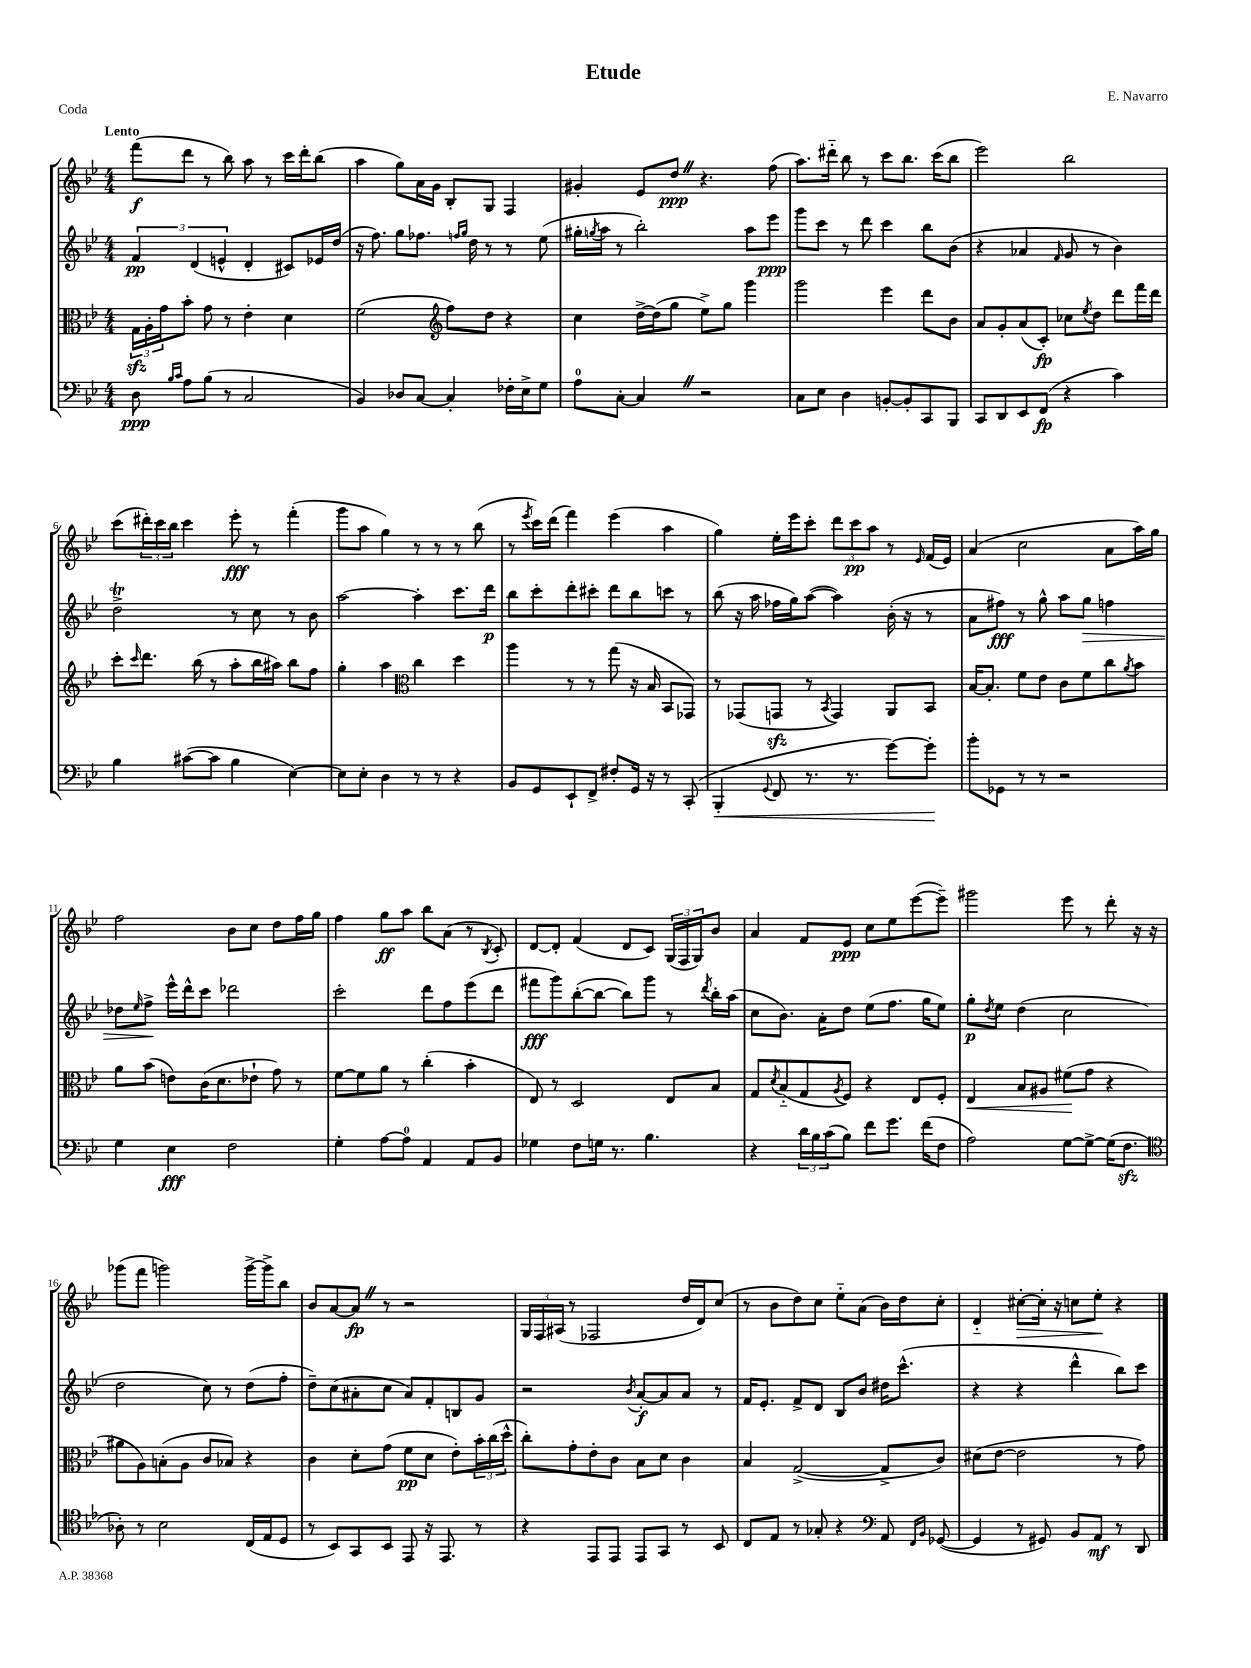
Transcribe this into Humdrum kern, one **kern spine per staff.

**kern	**dynam	**kern	**dynam	**kern	**dynam	**kern	**dynam
*part4	*part4	*part3	*part3	*part2	*part2	*part1	*part1
*staff4	*staff4	*staff3	*staff3	*staff2	*staff2	*staff1	*staff1
*clefF4	*	*clefC3	*	*clefG2	*	*clefG2	*
*k[b-e-]	*	*k[b-e-]	*	*k[b-e-]	*	*k[b-e-]	*
*M4/4	*	*M4/4	*	*M4/4	*	*M4/4	*
=1	=1	=1	=1	=1	=1	=1	=1
!	!	!	!	!	!	!LO:TX:a:B:t=Lento	!
8D\	ppp	24Gzz\LL	.	6f/	pp	(8fff\L	f
.	.	24A'\	.	.	.	.	.
.	.	24g\J	.	.	.	.	.
16qqB-/LL	.	.	.	.	.	.	.
16qqc/JJ	.	.	.	.	.	.	.
8A\L	.	8b-'\J	.	.	.	8ddd\J	.
.	.	.	.	(6d/	.	.	.
(8B-\J	.	8g\	.	.	.	8r	.
.	.	.	.	6en^^/	.	.	.
8r	.	8r	.	.	.	8bb-\)	.
2C/	.	4e-'\	.	4d'/	.	8aa\	.
.	.	.	.	.	.	8r	.
.	.	4d\	.	8c#X/L)	.	16ccc\LL	.
.	.	.	.	.	.	16ddd'\J	.
.	.	.	.	16e-X/L	.	(8bb-\J	.
.	.	.	.	(16dd/JJ	.	.	.
=2	=2	=2	=2	=2	=2	=2	=2
4BB-/)	.	(2f\	.	16r	.	4aa\	.
.	.	.	.	8.ff\)	.	.	.
8D-X/L	.	.	.	8gg\L	.	8gg\L)	.
[8C/J	.	.	.	8.ff-X\J	.	16a\L	.
.	.	.	.	.	.	16g\JJ	.
*	*	*clefG2	*	*	*	*	*
4C'/]	.	8ff\L)	.	.	.	8B-'/L	.
.	.	.	.	16qqffn/LL	.	.	.
.	.	.	.	16qqgg/JJ	.	.	.
.	.	.	.	16dd\	.	.	.
.	.	8dd\J	.	8r	.	8G/J	.
16F-X'\LL	.	4r	.	8r	.	4F/	.
16E-^\J	.	.	.	.	.	.	.
8G\J	.	.	.	(8ee-\	.	.	.
=3	=3	=3	=3	=3	=3	=3	=3
8A\L	.	4cc\	.	16gg#X'\LL	.	4g#X'/	.
.	.	.	.	8qggn/	.	.	.
.	.	.	.	16aa\JJ	.	.	.
[8C'\J	.	.	.	8r	.	.	.
4CZ/]	.	[16dd^\LL	.	2bb-'\)	.	8e-/L	.
.	.	(16dd\J]	.	.	.	.	.
.	.	8gg\J	.	.	.	8ddZ/J	ppp
2r	.	8ee-^\L)	.	.	.	4.r	.
.	.	8gg\J	.	.	.	.	.
.	.	4ggg\	.	8aa\L	.	.	.
.	.	.	.	8eee-\J	ppp	(8ff\	.
=4	=4	=4	=4	=4	=4	=4	=4
8C\L	.	2ggg\	.	8ggg\L	.	8.aa\L)	.
8E-\J	.	.	.	8ccc\J	.	.	.
.	.	.	.	.	.	16ddd#X\Jk	.
4D\	.	.	.	8r	.	8bb-\	.
.	.	.	.	8ddd\	.	8r	.
[8BBn'/L	.	4eee-\	.	4ccc\	.	8ccc\L	.
8BB'/]	.	.	.	.	.	8.bb-\J	.
8CC/	.	8ddd\L	.	8bb-\L	.	.	.
.	.	.	.	.	.	(16ccc\KL	.
8BBB-/J	.	8b-\J	.	(8b-\J	.	8bb-\J	.
=5	=5	=5	=5	=5	=5	=5	=5
8CC/L	.	8a/L	.	4r	.	2eee-\)	.
8DD/	.	8g'/	.	.	.	.	.
8EE-/	.	(8a/	.	4a-X/	.	.	.
(8FF/J	fp	8c'/J)	fp	.	.	.	.
.	.	.	.	16qqf/	.	.	.
4r	.	8cc-X\L	.	8g/	.	2bb-\	.
.	.	8qee-/	.	.	.	.	.
.	.	8dd\J	.	8r	.	.	.
4c\)	.	8ddd\L	.	4b-\)	.	.	.
.	.	16fff\L	.	.	.	.	.
.	.	16ddd\JJ	.	.	.	.	.
!!LO:LB:g=z
=6	=6	=6	=6	=6	=6	=6	=6
4B-\	.	8ccc'\L	.	2ddt^\	.	(8ccc\L	.
.	.	16qqccc/	.	.	.	.	.
.	.	8.ddd\J	.	.	.	24ddd#X'\L)	.
.	.	.	.	.	.	24ccc\	.
.	.	.	.	.	.	24bb-\JJ	.
([8c#X\L	.	.	.	.	.	4ccc\	.
.	.	(16bb-\	.	.	.	.	.
8c#\J]	.	8r	.	.	.	.	.
4B-\	.	8aa'\L	.	8r	.	8eee-'\	fff
.	.	16bb-\L	.	8cc\	.	8r	.
.	.	16aa#X\JJ)	.	.	.	.	.
[4E-\)	.	8bb-\L	.	8r	.	(4fff'\	.
.	.	8ff\J	.	8b-\	.	.	.
=7	=7	=7	=7	=7	=7	=7	=7
8E-\L]	.	4gg'\	.	[2aa\	.	8ggg\L	.
8E-'\J	.	.	.	.	.	8aa\J	.
4D\	.	4aa\	.	.	.	4gg\)	.
*	*	*clefC3	*	*	*	*	*
8r	.	4cc\	.	4aa'\]	.	8r	.
8r	.	.	.	.	.	8r	.
4r	.	4dd\	.	8.ccc\L	.	8r	.
.	.	.	.	.	.	(8bb-\	.
.	.	.	.	16ddd\Jk	p	.	.
=8	=8	=8	=8	=8	=8	=8	=8
8BB-/L	.	4aa\	.	8bb-\L	.	8r	.
.	.	.	.	.	.	8qeee-/	.
8GG/	.	.	.	8ccc'\	.	16ccc\LL)	.
.	.	.	.	.	.	(16ddd\JJ	.
8EE-`/	.	8r	.	8ddd'\	.	4fff\)	.
8FF^/J	.	8r	.	8ccc#X'\J	.	.	.
8F#X'/L	.	(8gg\	.	8ddd\L	.	(4eee-\	.
16GG/Jk	.	16r	.	8bb-\	.	.	.
16r	.	16B-/	.	.	.	.	.
8r	.	8BB-/L	.	8cccn\J	.	4aa\	.
(8CC'/	.	8GG-X/J)	.	8r	.	.	.
=9	=9	=9	=9	=9	=9	=9	=9
!	!LO:HP:b	!	!	!	!	!	!
4BBB-'/	<	8r	.	(8bb-\	.	4gg\)	.
.	.	(8GG-X/L	.	16r	.	.	.
.	.	.	.	16aa\	.	.	.
8qqGG/	.	.	.	.	.	.	.
8FF/	.	8GGnzz/J	.	16ff-X\LL	.	16ee-'\LL	.
.	.	.	.	16gg\J)	.	16eee-\J	.
8.r	.	8r	.	([8aa\J	.	8ccc'\J	.
.	.	8qBB-/	.	.	.	.	.
.	.	4GG/)	.	4aa\])	.	12ddd\L	.
8.r	.	.	.	.	.	.	.
.	.	.	.	.	.	12ccc\	pp
.	.	.	.	.	.	12aa\J	.
[8g\L)	.	8AA/L	.	(16b-'\	.	8r	.
.	.	.	.	16r	.	.	.
.	.	.	.	.	.	16qqe-/	.
8g'\J]	.	8BB-/J	.	8r	.	(16f/LL	.
.	.	.	.	.	.	16e-/JJ)	.
.	[	.	.	.	.	.	.
=10	=10	=10	=10	=10	=10	=10	=10
8b-'\L	.	[16B-/KL	.	8a\L	.	(4a/	.
.	.	8.B-'/J]	.	.	.	.	.
8GG-X\J	.	.	.	8ff#X\J)	fff	.	.
8r	.	8f\L	.	8r	.	2cc\	.
8r	.	8e-\J	.	8gg^^\	.	.	.
2r	.	8c\L	.	8aa\L	.	.	.
!	!	!	!	!	!LO:HP:b	!	!
.	.	8f\	.	8gg\J	>	.	.
.	.	8cc\	.	4ffn\	.	8a\L	.
.	.	8qa/	.	.	.	.	.
.	.	8b-\J	.	.	.	16aa\L)	.
.	.	.	.	.	.	16gg\JJ	.
!!LO:LB:g=z
=11	=11	=11	=11	=11	=11	=11	=11
4G\	.	8a\L	.	8dd-X\L	.	2ff\	.
.	.	.	.	16qqee-/	.	.	.
.	.	(8b-\J	.	8ff^\J	.	.	.
4E-\	fff	8en\L)	.	16eee-^^\LL	]	.	.
.	.	.	.	16ddd^^\J	.	.	.
.	.	(16c\K	.	8ccc\J	.	.	.
.	.	8.d\	.	.	.	.	.
2F\	.	.	.	2ddd-X\	.	8b-\L	.
.	.	8e-X`\J	.	.	.	8cc\J	.
.	.	8g\)	.	.	.	8dd\L	.
.	.	8r	.	.	.	16ff\L	.
.	.	.	.	.	.	16gg\JJ	.
=12	=12	=12	=12	=12	=12	=12	=12
4G'\	.	[8f\L	.	2ccc'\	.	4ff\	.
.	.	8f\]	.	.	.	.	.
[8A\L	.	8a\J	.	.	.	8gg\L	ff
8A\J]	.	8r	.	.	.	8aa\J	.
4AA/	.	(4cc'\	.	8ddd\L	.	8bb-\L	.
.	.	.	.	8ff\	.	(8a\J	.
8AA/L	.	4b-'\	.	(8eee-\	.	8r	.
.	.	.	.	.	.	8qB-/	.
8BB-/J	.	.	.	8ddd\J	.	8c'/)	.
=13	=13	=13	=13	=13	=13	=13	=13
4G-X\	.	8E-/)	.	8fff#X\L	fff	[8d/L	.
.	.	8r	.	8ggg\)	.	8d'/J]	.
8F\L	.	2D/	.	([8bb-'\	.	(4f/	.
16Gn\Jk	.	.	.	8bb-\J_	.	.	.
8.r	.	.	.	.	.	.	.
.	.	.	.	8bb-\L])	.	8d/L	.
4.B-\	.	.	.	8ggg\J	.	8c/J)	.
.	.	8E-/L	.	8r	.	(24G/LL	.
.	.	.	.	.	.	24F/	.
.	.	.	.	.	.	24G/J)	.
.	.	.	.	8qddd/	.	.	.
.	.	8B-/J	.	16bb-'\LL	.	8b-/J	.
.	.	.	.	(16aa\JJ	.	.	.
=14	=14	=14	=14	=14	=14	=14	=14
4r	.	8G/L	.	8cc\L	.	4a/	.
.	.	8qd/	.	.	.	.	.
.	.	(8B-/	.	8.b-\J)	.	.	.
24d\LL	.	8G/	.	.	.	8f/L	.
24B-\	.	.	.	.	.	.	.
.	.	.	.	16a'\KL	.	.	.
(24c\J	.	.	.	.	.	.	.
.	.	8qA/	.	.	.	.	.
8B-\J)	.	8F/J)	.	8dd\J	.	8e-/J	ppp
8f\L	.	4r	.	(8ee-\L	.	8cc\L	.
8.g\J	.	.	.	8.ff\J	.	8ee-\	.
.	.	8E-/L	.	.	.	([8eee-\	.
(16f\KL	.	.	.	16gg\KL	.	.	.
8F\J	.	8F'/J	.	8ee-\J)	.	8eee-~\J])	.
=15	=15	=15	=15	=15	=15	=15	=15
!	!	!	!LO:HP:b	!	!	!	!
2A\)	.	4E-/	<	8gg'\L	p	2ggg#X\	.
.	.	.	.	8qdd/	.	.	.
.	.	.	.	8ee-\J	.	.	.
.	.	8B-/L	.	(4dd\	.	.	.
.	.	8A#X/J	.	.	.	.	.
[8G\L	.	(8f#X\L	.	2cc\	.	8eee-\	.
8G^\J_	.	8g\J	[	.	.	8r	.
(16G\KL]	.	4r	.	.	.	8ddd'\	.
8.Fzz\J	.	.	.	.	.	.	.
.	.	.	.	.	.	16r	.
.	.	.	.	.	.	16r	.
!!LO:LB:g=z
=16	=16	=16	=16	=16	=16	=16	=16
*clefC4	*	*	*	*	*	*	*
8A-X'\)	.	8a#X\L	.	2dd\	.	(8ggg-X\L	.
8r	.	8A\)	.	.	.	8fff\J	.
2B-\	.	(8Bn'\	.	.	.	2gggn\)	.
.	.	8A\J	.	.	.	.	.
.	.	8c/L	.	8cc\)	.	.	.
.	.	8B-X/J)	.	8r	.	.	.
(16C/LL	.	4r	.	(8dd\L	.	[16ggg^\LL	.
16E-/J	.	.	.	.	.	16ggg^\J]	.
8D/J	.	.	.	8ff'\J	.	8bb-\J	.
=17	=17	=17	=17	=17	=17	=17	=17
8r	.	4c\	.	8dd~\L)	.	8b-/L	.
8BB-/L)	.	.	.	(8cc\	.	[8a/	.
8GG/	.	8d'\L	.	8a#X'\	.	8aZ/J]	fp
8BB-/J	.	(8g\J	.	8cc\J	.	8r	.
8EE-/	.	8f\L	pp	8a#/L)	.	2r	.
16r	.	8d\J	.	8f'/	.	.	.
8.EE-/	.	.	.	.	.	.	.
.	.	8e-'\L)	.	8Bn/	.	.	.
8r	.	24b-'\L	.	8g/J	.	.	.
.	.	(24cc\	.	.	.	.	.
.	.	24dd^^\JJ	.	.	.	.	.
=18	=18	=18	=18	=18	=18	=18	=18
4r	.	8cc'\L)	.	2r	.	24G/LL	.
.	.	.	.	.	.	24F/	.
.	.	.	.	.	.	(24A#X/JJ	.
.	.	8g'\	.	.	.	8r	.
8EE-/L	.	8e-'\	.	.	.	2F-X/	.
8EE-/J	.	8c\J	.	.	.	.	.
.	.	.	.	8qb-/	.	.	.
8EE-/L	.	8B-\L	.	[8a'/L	f	.	.
8GG/J	.	8d\J	.	8a/]	.	.	.
8r	.	4c\	.	8a/J	.	16dd/LL	.
.	.	.	.	.	.	16d/J)	.
8BB-/	.	.	.	8r	.	(8cc/J	.
=19	=19	=19	=19	=19	=19	=19	=19
8C/L	.	4B-/	.	16f/KL	.	8r	.
.	.	.	.	8.e-'/J	.	.	.
8E-/J	.	.	.	.	.	8b-\L	.
8r	.	([2G^/	.	8f^/L	.	8dd\)	.
8G-X'/	.	.	.	8d/J	.	8cc\J	.
4r	.	.	.	8B-/L	.	8ee-\L	.
.	.	.	.	8b-/J	.	(8a\J	.
*clefF4	*	*	*	*	*	*	*
8AA/	.	8G^/L]	.	16dd#X\KL	.	16b-\LL)	.
.	.	.	.	(8.ccc^^\J	.	16dd\J	.
16qqFF/LL	.	.	.	.	.	.	.
16qqBB-/JJ	.	.	.	.	.	.	.
([8GG-X/	.	8c/J)	.	.	.	8cc'\J	.
=20	=20	=20	=20	=20	=20	=20	=20
4GG-/]	.	(8d#X\L	.	4r	.	4d/	.
.	.	[8e-\J	.	.	.	.	.
!	!	!	!	!	!	!	!LO:HP:b
8r	.	2e-\]	.	4r	.	[8cc#X'\L	>
8GG#X/)	.	.	.	.	.	16cc#'\Jk]	.
.	.	.	.	.	.	16r	.
8BB-/L	.	.	.	4ddd^^\	.	8ccn\L	.
8AA/J	mf	.	.	.	.	8ee-'\J	.
8r	.	8r	.	8bb-\L)	.	4r	]
8DD/	.	8g\)	.	8ccc\J	.	.	.
==	==	==	==	==	==	==	==
*-	*-	*-	*-	*-	*-	*-	*-
